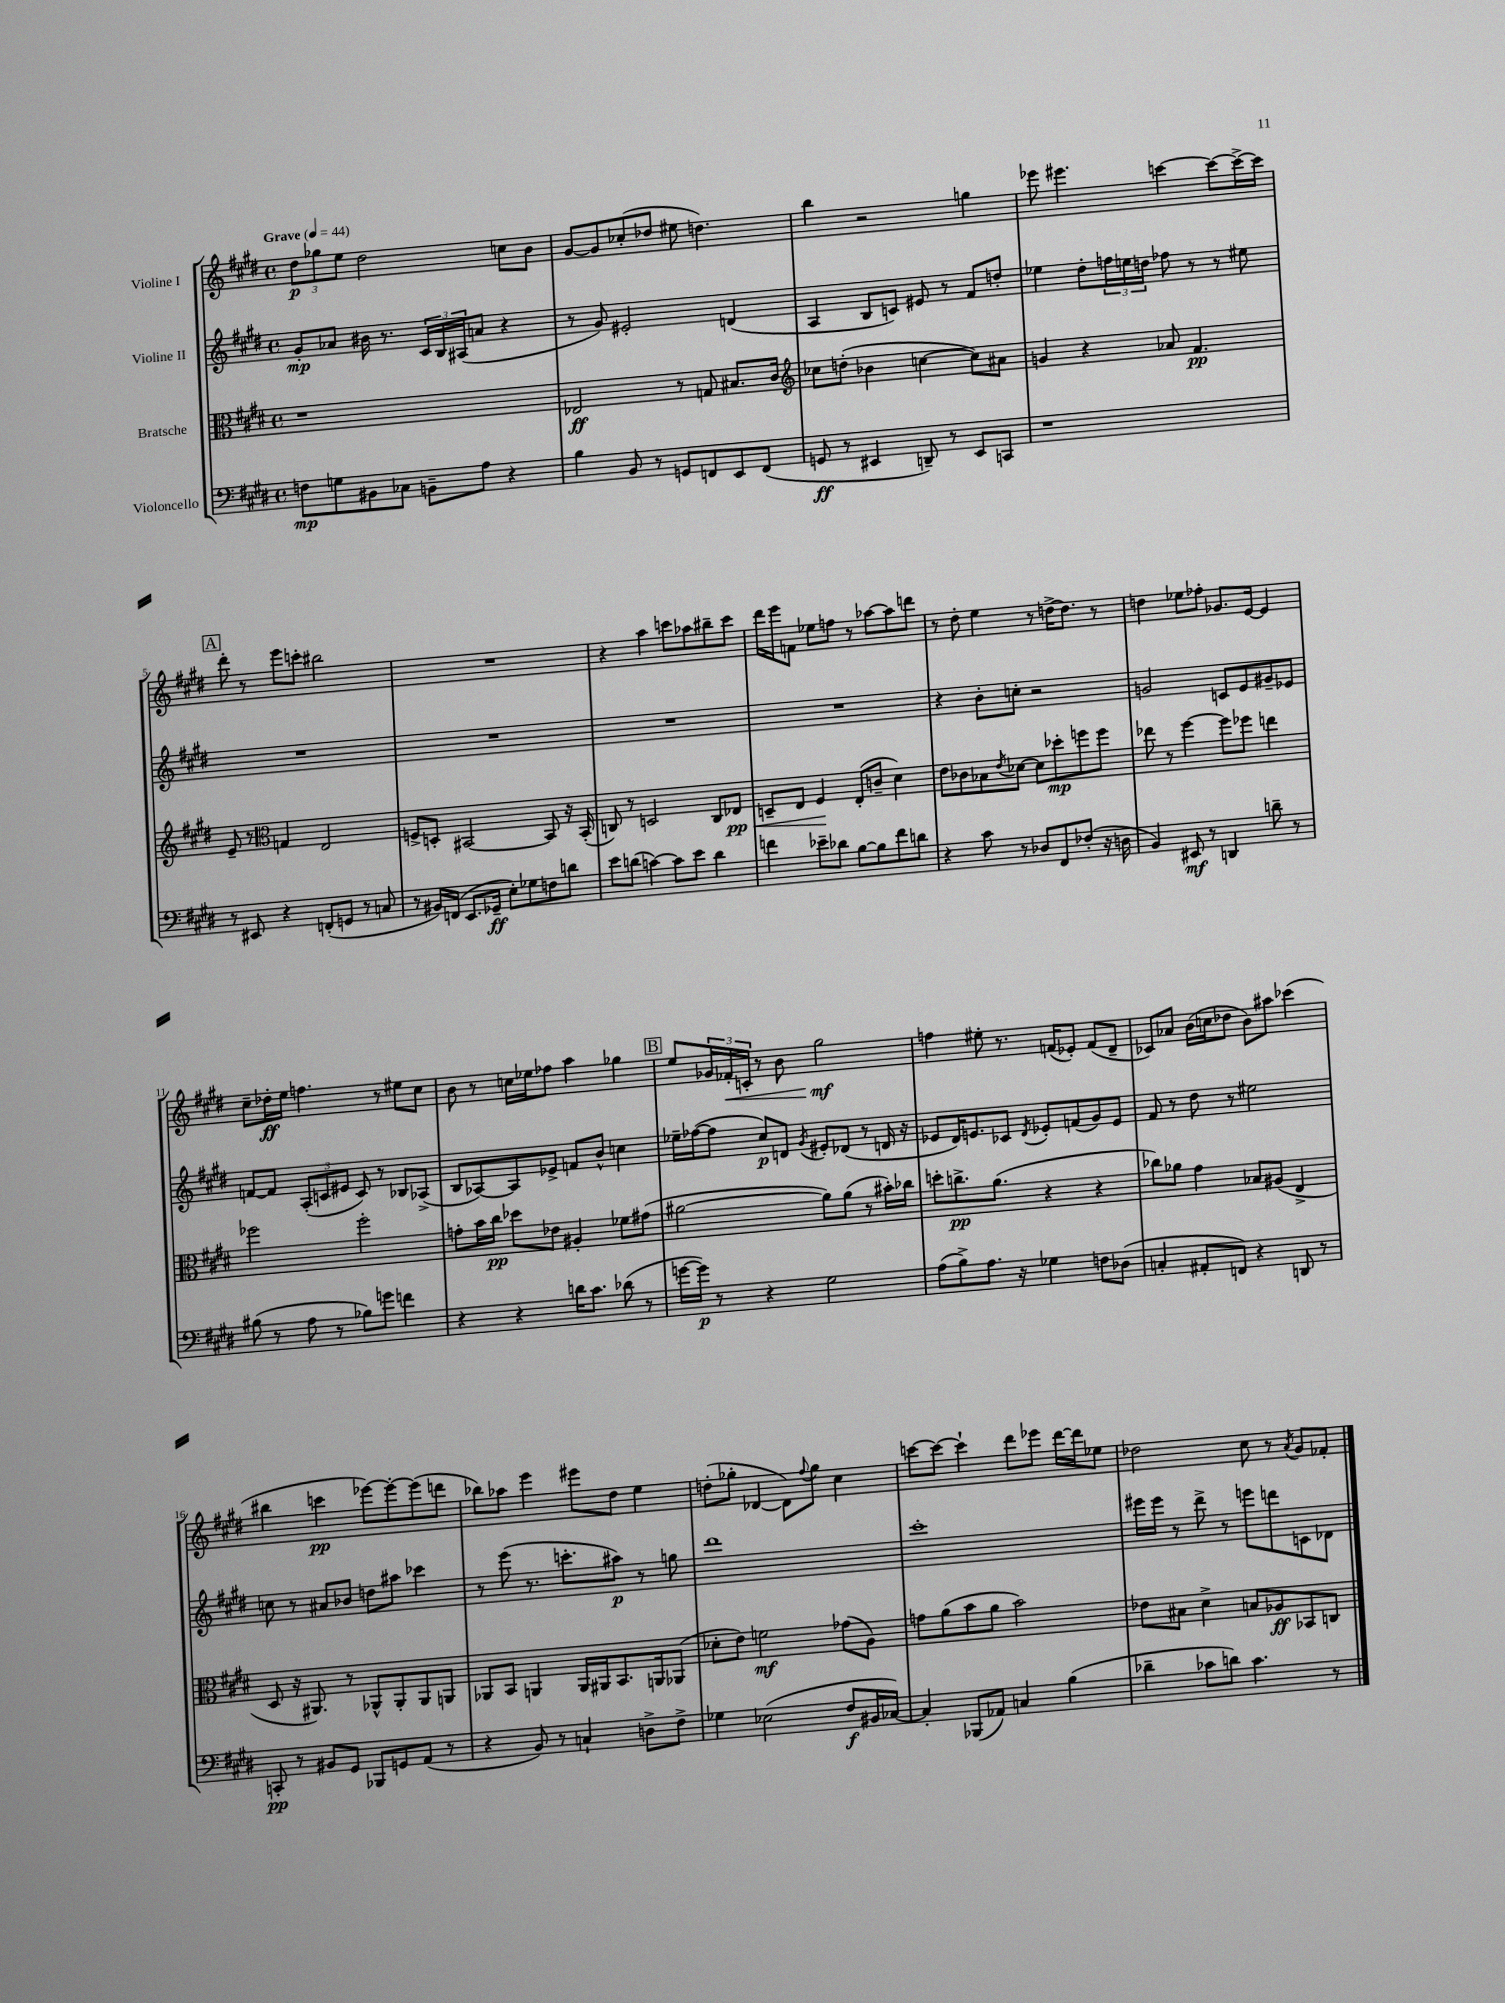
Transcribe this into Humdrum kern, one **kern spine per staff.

**kern	**kern	**kern	**kern
*staff4	*staff3	*staff2	*staff1
*clefF4	*clefC3	*clefG2	*clefG2
*k[f#c#g#d#]	*k[f#c#g#d#]	*k[f#c#g#d#]	*k[f#c#g#d#]
*M4/4	*M4/4	*M4/4	*M4/4
*met(c)	*met(c)	*met(c)	*met(c)
*MM44	*MM44	*MM44	*MM44
8F	1r	8g#'	12dd#
.	.	.	12gg-
8G	.	8a-	.
.	.	.	12ee
8BB#	.	16b#	2dd#
.	.	8.r	.
8C-	.	.	.
8BB~	.	24c#	.
.	.	24B	.
.	.	(24A#	.
8A	.	8a	.
4r	.	4r	8cc
.	.	.	8b
=	=	=	=
4B	2E-	8r	[8g#
.	.	8g#)	8g#]
8BB	.	2e#'	(8cc-'
8r	.	.	8dd-
8GG	8r	.	8ee#
8FF	8G	.	4.dd)
8EE	8.B#	(4d	.
(8FF	.	.	.
.	16c#	.	.
=	=	=	=
*	*clefG2	*	*
8GG	8cc-	4A	4bb
8r	(8dd'	.	.
4EE#	4b-	8B	2r
.	.	8c)	.
8DD~)	[4cc	8e#	.
8r	.	8r	.
8EE#	8cc])	8f#	4gg
8CC	8a#	8dd'	.
=	=	=	=
1r	4g	4ee-	8eee-
.	.	.	4.eee#
.	4r	8dd#'	.
.	.	24ff	.
.	.	24ee	.
.	.	24dd	.
.	8a-	8ff-	[4ccc
.	4.f#	8r	.
.	.	8r	8ccc_
.	.	8ee#	16ccc^_
.	.	.	16ccc]
=	=	=	=
8r	8e~	1r	8ddd#'
8EE#	8r	.	8r
*	*clefC3	*	*
4r	4G	.	8eee
.	.	.	8ccc'
(8FF'	2E	.	2bb#
8GG	.	.	.
8r	.	.	.
8C	.	.	.
=	=	=	=
8r	8F^	1r	1r
16BB#)	8D'	.	.
(16FF	.	.	.
8.EE	[2BB#	.	.
16GG-~	.	.	.
8E')	.	.	.
8G-	.	.	.
8F	8BB#]	.	.
8d	16r	.	.
.	(16BB#'	.	.
=	=	=	=
8e	8C)	1r	4r
(8d	8r	.	.
[4c)	2D	.	4aa
8c]	.	.	8ccc
8e	.	.	8aa-
4d	8C	.	8bb#~
.	8E-	.	8ccc
=	=	=	=
4f	8D~	1r	16ddd#
.	.	.	16eee
.	8E	.	8f
8e-~	4F#	.	8ee-
8d-	.	.	8ff
[8B	(8E'	.	8r
8B]	8c~	.	[8aa-
8f	4d#)	.	8aa-]
8d	.	.	8ddd
=	=	=	=
4r	8e	4r	8r
.	8c-	.	8dd#'
8c#	8B-	8b'	4ee
.	8qe	.	.
8r	[8d-	8cc'	.
8D-	8d-]	2r	8r
8FF#	8dd-'	.	[16dd^
.	.	.	8.dd]
(8F-'	8ff	.	.
16r	8ff	.	8r
16D	.	.	.
=	=	=	=
4BB)	8ee-	2g	4dd
.	8r	.	.
8EE#	[4ff#	.	8ee-
8r	.	.	8ff-'
4DD	8ff#]	8c	8.g-
.	8ff-	8e	.
.	.	.	[16e
8d~	4ee	8g#~	4e]
8r	.	8e-	.
=	=	=	=
(8B#	2ff-	[8f	8cc#~
8r	.	8f]	16dd-'
.	.	.	16ee
8A	.	(12A'	4.ff
.	.	12c	.
8r	.	.	.
.	.	12e#	.
8B-)	2ff-'	8c)	.
8g	.	8r	8r
4f	.	8B-	8ee#
.	.	(8A-^	8cc#
=	=	=	=
4r	8g'	8B	8b
.	16b	[8A-)	8r
.	16cc#	.	.
4r	8dd-	8A-]	16cc
.	.	.	16ee-
.	8e-	8e-^	8ff-
16d	4A#'	8f	4aa
8.c#	.	.	.
.	.	8b^^	.
(8d-	8f-	4cc	4gg-
8r	(8g#	.	.
=	=	=	=
[16g	[2a#	16ee-~	8ee
16g])	.	([16ff-	.
8r	.	8ff-]	24g-
.	.	.	24f-'
.	.	.	24c'
4r	.	8cc#)	8r
.	.	8d	8b
.	.	8qg#	.
2G#	8a#])	8e#'	2gg#
.	(8a#	(8d-	.
.	8r	8r	.
.	16b#')	16d	.
.	16cc-	16r	.
=	=	=	=
(8A	8dd'	8e-	4ff
8B^)	8.cc^	16d#)	.
.	.	8.e	.
8.A	.	.	8ee#'
.	(8.a	.	.
.	.	8c-	8.r
16r	.	.	.
.	.	8qd#	.
4G-	4r	8e-'	.
.	.	.	(16f
.	.	(8f	8e-')
8F	4r	8g#)	(8f
(8D-	.	8e-	8d#~
=	=	=	=
4C'	8cc-)	8f#	8c-)
.	8a-	8r	8a-
8AA#'	4g#	8dd#	(16b
.	.	.	16cc
8FF)	.	8r	8dd-
4r	8B-	2ee#	8b)
.	(8A#	.	8aa#
8DD	4E^	.	(4ccc-
8r	.	.	.
=	=	=	=
8CC'	8D#	8cc	4bb#
8r	16r	8r	.
.	8.AA#)	.	.
8BB#	.	8a#	4ccc
8GG#	8r	8b-	.
8BBB-	8AA-^^	8dd	[8eee-)
8GG	8AA-'	8aa#	8eee-'_
(8AA	8AA-	4ccc-	(8eee-]
8r	8AA	.	8ddd
=	=	=	=
4r	8AA-	8r	8bb-)
.	8BB	(8eee	8aa-
8BB)	4AA	8.r	4eee
8r	.	.	.
.	.	8.ccc'	.
4C`	16AA	.	8eee#
.	16AA#	.	.
.	8.BB	8aa#)	8dd#
8D^	.	8r	4ee
.	16AA	.	.
8F#^	(8AA-	8gg	.
=	=	=	=
4G-	8d-'	1ddd#	(8dd'
.	8e)	.	8gg-'
(2E-	2f	.	[4d-
.	.	.	8d-])
.	.	.	8qqff#
.	.	.	8gg-
8F#	(8g-	.	4cc#
16BB#	8A)	.	.
[16C-)	.	.	.
=	=	=	=
4C-']	8g	1ccc#'	[8ccc
.	(8a	.	8ccc_
(8BBB-	8b	.	4ccc`]
8AA-)	8a	.	.
4C	2b)	.	8ddd#
.	.	.	8eee-
(4B	.	.	[16ddd#
.	.	.	16ddd#]
.	.	.	8ee-
=	=	=	=
4d-~	8e-	16eee#	2dd-
.	.	16eee#	.
.	8B#	8r	.
8c-	4d#^	8ddd#^	.
8d)	.	8r	.
4.c-	8B	8eee	8cc#
.	8A-	8ddd	8r
.	.	.	8qa
.	8BB-	8c	8g#
8r	8C	8d-	8f-'
==	==	==	==
*-	*-	*-	*-
